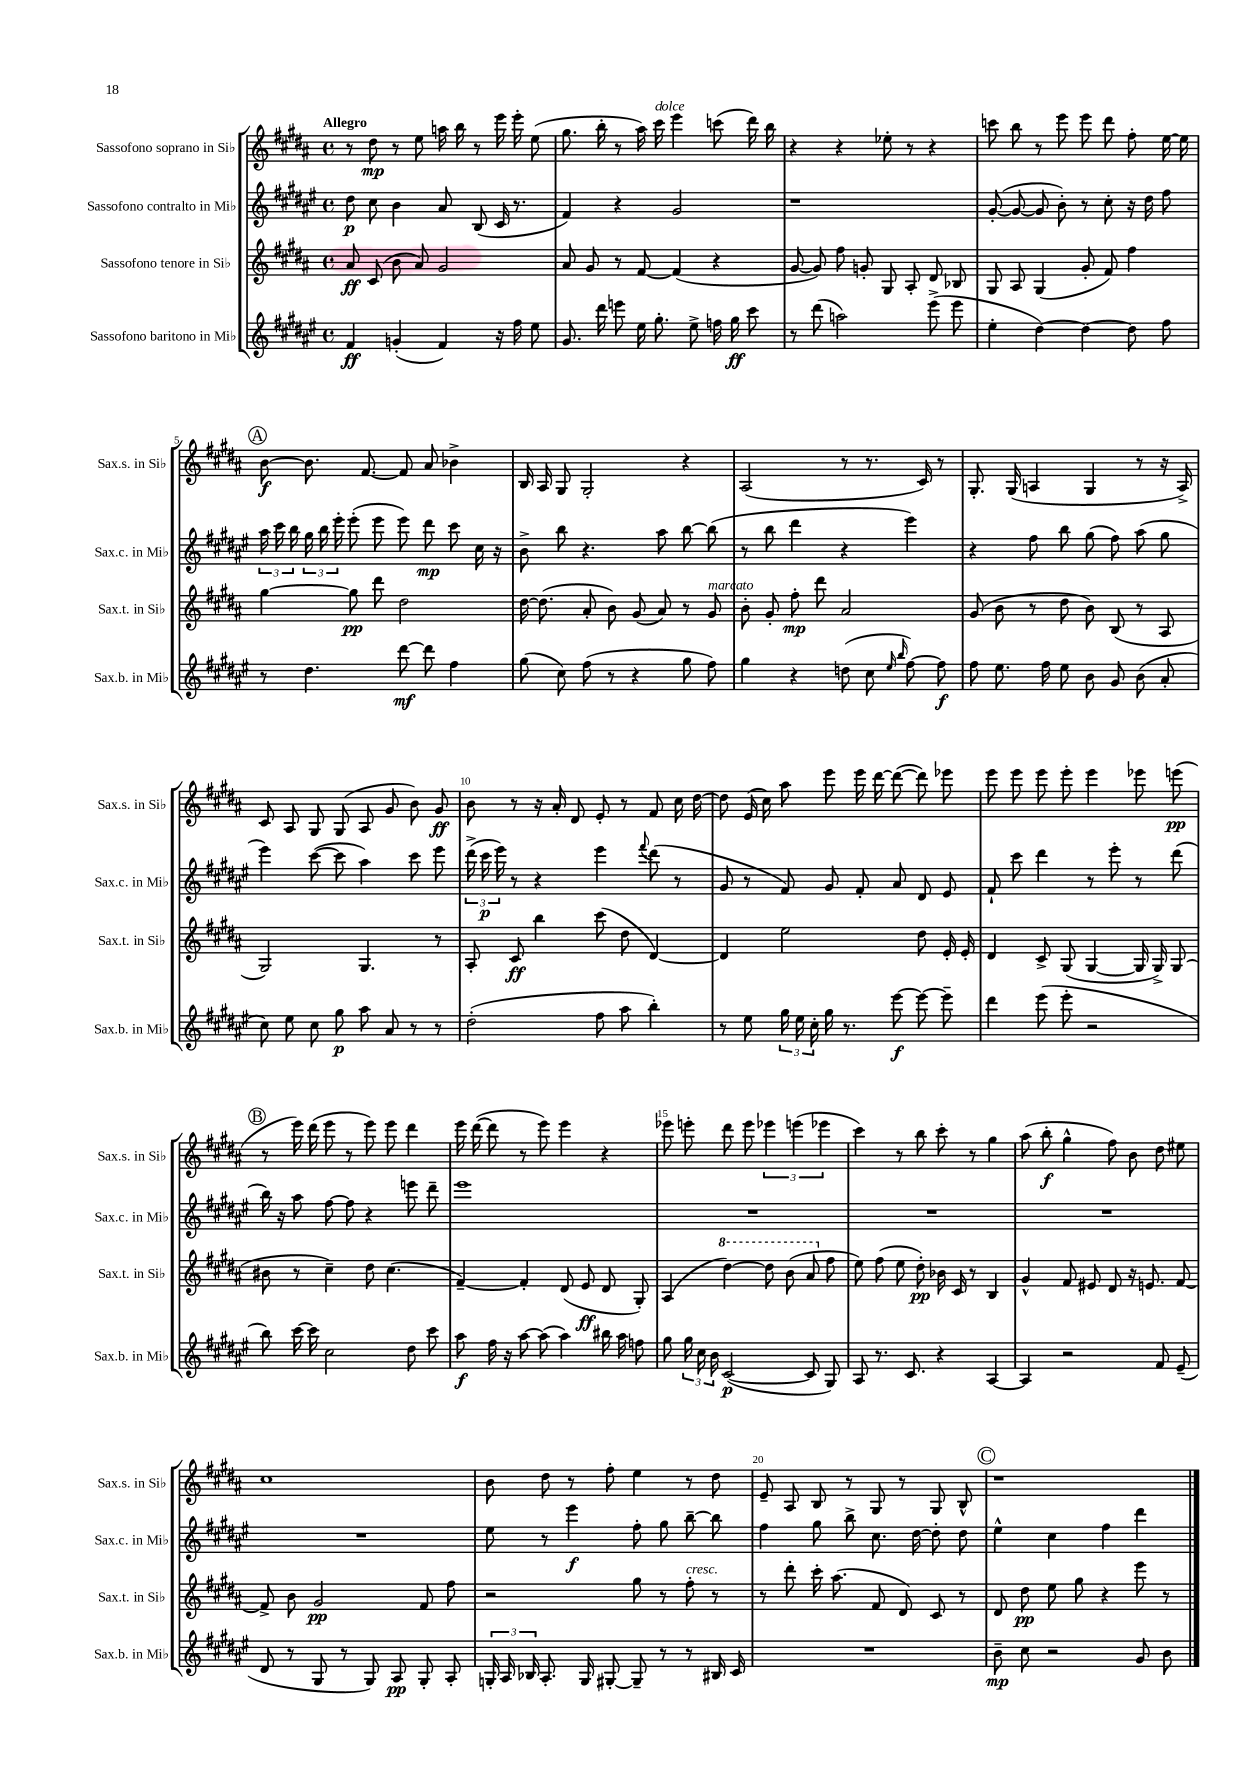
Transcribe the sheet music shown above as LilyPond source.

<<
\new StaffGroup <<
\new Staff = "s0" \with { instrumentName = "Sassofono soprano in Sib" shortInstrumentName = "Sax.s. in Sib" } {
    \clef treble \key b \major \defaultTimeSignature \time 4/4 \tempo "Allegro"
    \autoBeamOff r8 dis''8\mp r8 e''8 a''16 b''16 r8 e'''16 e'''16-. e''8( |
    gis''8. b''16-. r8 ais''16) cis'''16^\markup { \italic "dolce" } e'''4 c'''8( dis'''16) b''16 |
    r4 r4 ees''8-. r8 r4 |
    c'''8 b''8 r8 e'''8 e'''8 dis'''8 fis''8-. e''16~ e''16 |
    \mark \markup { \circle "A" } b'8~\f b'8. fis'8.~ fis'8 ais'8 bes'4-> |
    b16 ais16 gis8 gis2-. r4 |
    ais2( r8 r8. cis'16) r8 |
    gis8.-. gis16( a4 gis4 r8 r16 a16->) |
    cis'8 ais8 gis8 gis8( ais8 gis'8 b'8) gis'8\ff |
    b'8 r8 r16 ais'16-. dis'8 e'8-. r8 fis'8 cis''16 dis''16~ |
    dis''8 e'16( cis''16) ais''8 e'''8 e'''16 dis'''16~ dis'''8~( dis'''8) ees'''8 |
    e'''8 e'''8 e'''8 e'''8-. e'''4 ees'''8 e'''8\pp( |
    \mark \markup { \circle "B" } r8 e'''16) dis'''16( e'''8 r8 e'''8) e'''8 dis'''4 |
    e'''16 dis'''16~( dis'''8 r8 e'''8) e'''4 r4 |
    ees'''8 e'''8-. dis'''8 e'''8 \tuplet 3/2 { ees'''4 e'''4( ees'''4 } |
    cis'''4) r8 b''8 cis'''8-. r8 gis''4 |
    ais''8( b''8-.\f gis''4-^ fis''8) b'8 dis''8 eis''8 |
    cis''1 |
    b'8 dis''8 r8 fis''8-. e''4 r8 dis''8 |
    e'8-- ais8 b8 r8 gis8 r8 gis8 b8-^ |
    \mark \markup { \circle "C" } r1 \bar "|." |
}
\new Staff = "s1" \with { instrumentName = "Sassofono contralto in Mib" shortInstrumentName = "Sax.c. in Mib" } {
    \clef treble \key fis \major \defaultTimeSignature \time 4/4
    \autoBeamOff dis''8\p cis''8 b'4 ais'8 b8( cis'16 r8. |
    fis'4) r4 gis'2 |
    r1 |
    gis'8~-.( gis'8~ gis'8 b'8-.) r8 cis''8-. r16 dis''16 fis''8 |
    \mark \markup { \circle "A" } \tuplet 3/2 { ais''16 cis'''16 b''16 } \tuplet 3/2 { gis''16 b''16 eis'''16-. } eis'''8-.( eis'''8 eis'''8) dis'''8\mp cis'''8 cis''16 r16 |
    b'8-> b''8 r4. ais''8 b''8~ b''8( |
    r8 b''8 dis'''4 r4 eis'''4) |
    r4 fis''8 b''8 gis''8( fis''8) ais''8( gis''8 |
    eis'''4) cis'''8~( cis'''8 ais''4) cis'''8 eis'''8 |
    \tuplet 3/2 { dis'''16->( cis'''16\p eis'''16) } r8 r4 eis'''4 \appoggiatura { fis'''8 } dis'''8( r8 |
    gis'8 r8 fis'8) gis'8 fis'8-. ais'8 dis'8 eis'8 |
    fis'8-! cis'''8 dis'''4 r8 eis'''8-. r8 dis'''8( |
    \mark \markup { \circle "B" } b''16) r16 ais''8 fis''8~ fis''8 r4 e'''8 dis'''8-- |
    eis'''1 |
    R1 |
    R1 |
    R1 |
    R1 |
    eis''8 r8 eis'''4\f fis''8-. gis''8 b''8~-- b''8 |
    fis''4 gis''8 b''8-> cis''8. dis''16~ dis''8-. dis''8 |
    \mark \markup { \circle "C" } eis''4-^ cis''4 fis''4 dis'''4 \bar "|." |
}
\new Staff = "s2" \with { instrumentName = "Sassofono tenore in Sib" shortInstrumentName = "Sax.t. in Sib" } {
    \clef treble \key b \major \defaultTimeSignature \time 4/4
    \autoBeamOff ais'8\ff cis'8( b'8 ais'8) gis'2 |
    ais'8 gis'8 r8 fis'8~ fis'4( r4 |
    gis'8~ gis'8) fis''8 g'8-. gis8 ais8-. dis'8 bes8 |
    gis8 ais8 gis4( gis'8-. fis'8) fis''4 |
    \mark \markup { \circle "A" } gis''4~ gis''8\pp dis'''8 dis''2 |
    dis''16~ dis''8.( ais'8-. b'8) gis'8( ais'8) r8 gis'8^\markup { \italic "marcato" } |
    b'8-. gis'8-. fis''8-.\mp dis'''8 ais'2 |
    gis'8( b'8 r8 dis''8 b'8) b8( r8 ais8 |
    gis2) gis4. r8 |
    ais8-. cis'8\ff b''4 cis'''8( dis''8 dis'4~) |
    dis'4 e''2 dis''8 e'16-. e'16-. |
    dis'4 cis'8-> gis8( gis4~ gis16 gis16->) gis8( |
    \mark \markup { \circle "B" } bis'8 r8 cis''4--) dis''8 cis''4.( |
    fis'4~--) fis'4-. dis'8( e'8\ff dis'8 gis8-.) |
    ais4( \ottava #1 dis'''4~) dis'''8 b''8( ais''8 \ottava #0 fis''8 |
    e''8) fis''8( e''8 dis''8-.\pp) bes'16 cis'16 r8 b4 |
    gis'4-^ fis'8 eis'8 dis'8 r16 e'8. fis'8~ |
    fis'8-> b'8 gis'2\pp fis'8 fis''8 |
    r2 gis''8 r8 fis''8-.^\markup { \italic "cresc." } r8 |
    r8 dis'''8-. cis'''16-. ais''8.( fis'8 dis'8) cis'8 r8 |
    \mark \markup { \circle "C" } dis'8 dis''8\pp e''8 gis''8 r4 e'''8 r8 \bar "|." |
}
\new Staff = "s3" \with { instrumentName = "Sassofono baritono in Mib" shortInstrumentName = "Sax.b. in Mib" } {
    \clef treble \key fis \major \defaultTimeSignature \time 4/4
    \autoBeamOff fis'4\ff g'4-.( fis'4) r16 fis''16 eis''8 |
    gis'8. dis'''16 e'''8 eis''16 gis''8.-. eis''8-> f''16 gis''16\ff cis'''8 |
    r8 dis'''8( a''2) eis'''8->( eis'''8 |
    eis''4-. dis''4~) dis''4~ dis''8 fis''8 |
    \mark \markup { \circle "A" } r8 dis''4. dis'''8~\mf dis'''8 fis''4 |
    gis''8( cis''8) fis''8( r8 r4 gis''8 fis''8) |
    gis''4 r4 d''8( cis''8 \grace { eis''16 b''16 } fis''8~) fis''8\f |
    fis''8 eis''8. fis''16 eis''8 b'8 gis'8 b'8( ais'8-. |
    cis''8) eis''8 cis''8 gis''8\p ais''8 ais'8 r8 r8 |
    dis''2-.( fis''8 ais''8 b''4-.) |
    r8 eis''8 \tuplet 3/2 { gis''16 eis''16 cis''16-. } gis''16 r8. eis'''8~\f eis'''8~ eis'''8-- |
    dis'''4 eis'''8( eis'''8-. r2 |
    \mark \markup { \circle "B" } b''8) cis'''16~ cis'''16 cis''2 dis''8 cis'''8 |
    ais''8\f fis''16 r16 ais''8~ ais''8( ais''4) bis''16 ais''16 f''8 |
    gis''8 \tuplet 3/2 { gis''16 cis''16 b'16 } cis'2~\p( cis'8 gis8) |
    ais8 r8. cis'8. r4 ais4~ |
    ais4 r2 fis'8 eis'8--( |
    dis'8 r8 gis8 r8 gis8) ais8\pp gis8-. ais8-. |
    \tuplet 3/2 { g16-. ais16 bes16 } ais8.-. g16 gis8~-. gis8-- r8 r8 bis16 cis'16 |
    R1 |
    \mark \markup { \circle "C" } b'8--\mp cis''8 r2 gis'8 b'8 \bar "|." |
}
>>
>>
\layout { \context { \Score \override BarNumber.break-visibility = ##(#f #t #t) barNumberVisibility = #(every-nth-bar-number-visible 5) } }
